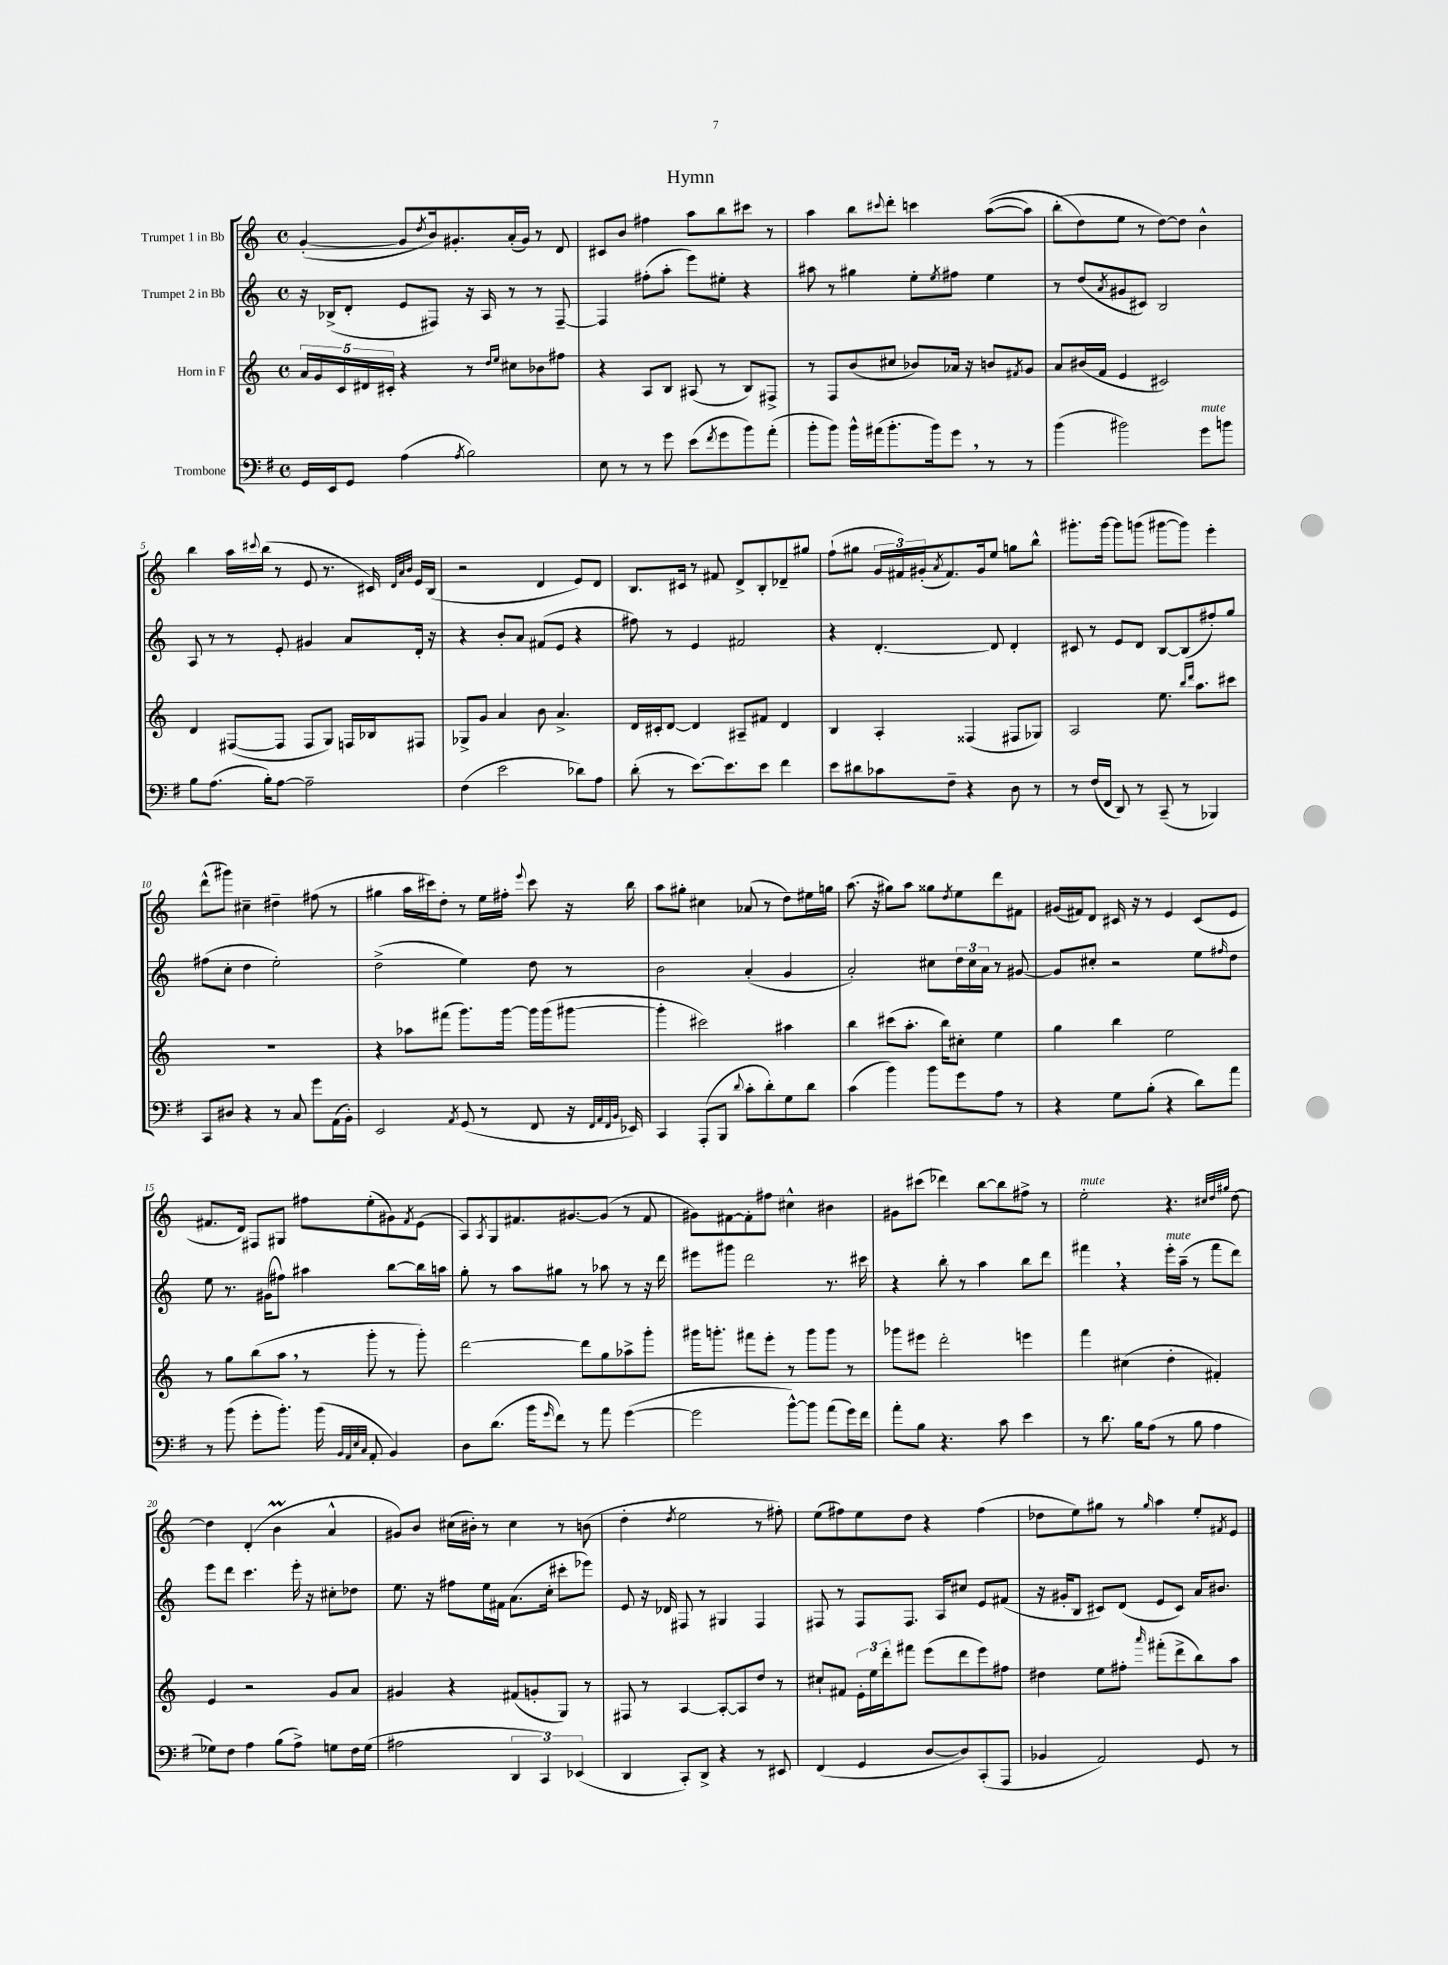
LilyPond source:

\header { title = "Hymn" }
<<
\new StaffGroup <<
\new Staff = "s0" \with { instrumentName = "Trumpet 1 in Bb" } {
    \clef treble \key c \major \defaultTimeSignature \time 4/4
    g'4~-.( g'8 \acciaccatura { d''8 } b'16) gis'8.-. a'16-.( gis'16) r8 d'8 |
    cis'8 b'8 fis''4 a''8 b''8 cis'''8 r8 |
    a''4 b''8 \appoggiatura { cis'''8 } d'''8-. c'''4 a''8~(\( a''8) |
    b''8-.( d''8\) e''8 r8 d''8~) d''8 b'4-^ |
    b''4 a''16 \appoggiatura { cis'''8 } b''16( r8 e'8 r8. cis'16) \grace { d'32 a'32 b'32 } e'16 b16( |
    r2 d'4 e'8) d'8 |
    b8. cis'16 r8 fis'8 d'8-> b8-. des'8-- gis''8 |
    f''8-!( gis''8 \tuplet 3/2 { g'16 fis'16) gis'16-.( } \acciaccatura { a'8 } fis'8.) gis'16 e''8 g''8 b''8-^ |
    gis'''8.-. gis'''16~ gis'''8 g'''8( gis'''8~ gis'''8) e'''4-. |
    d'''8-^( gis'''8) cis''4-- dis''4-- fis''8( r8 |
    gis''4 a''16 cis'''16) d''8-. r8 e''16 fis''16-. \appoggiatura { e'''8 } cis'''8 r16 b''16 |
    a''8 gis''8-. cis''4 aes'8( r8 d''8) eis''16 g''16 |
    a''8.( r16 gis''8) a''8 gisis''8 \acciaccatura { d''8 } e''8 d'''8 fis'8 |
    gis'16( fis'16) d'8 cis'16 r16 r8 e'4 cis'8( e'8 |
    fis'8. d'16) fis8 gis8 fis''8 e''8-.( gis'8) \acciaccatura { fis'8 } e'8( |
    a8) \acciaccatura { a8 } g8 fis'8. gis'8.~ gis'8( r8 fis'8 |
    gis'8) fis'8~ fis'8-. fis''8 cis''4-^ bis'4 |
    gis'8 cis'''8( des'''4) b''8~ b''8 fis''8-> r8 |
    e''2-.^\markup { \italic "mute" } r4. \grace { cis''32 d''32 gis''32 } d''8~ |
    d''4 d'4-.( b'4\prall a'4-^ |
    gis'8) b'8 cis''16( bis'16-.) r8 cis''4 r8 b'8( |
    d''4-. \acciaccatura { d''8 } e''2 r8 fis''8-.) |
    e''8( fis''8) e''8 d''8 r4 fis''4( |
    des''8 e''8) gis''8 r8 \grace { gis''16 } a''4 e''8-. \acciaccatura { fis'8 } e'8 \bar "|." |
}
\new Staff = "s1" \with { instrumentName = "Trumpet 2 in Bb" } {
    \clef treble \key c \major \defaultTimeSignature \time 4/4
    r16 bes16->( d'8-. e'8 fis8) r16 a16 r8 r8 fis8~-- |
    fis4 fis''8-.( a''8-. e'''8) eis''8-. r4 |
    ais''8 r8 gis''4 e''8-. \acciaccatura { e''8 } fis''8 e''4 |
    r8 d''8( \acciaccatura { a'8 } gis'8 cis'8) b2 |
    a8 r8 r8 e'8-. gis'4 a'8 d'16-. r16 |
    r4 b'8-. a'8 fis'8( e'8 r4 |
    fis''8) r8 e'4 fis'2 |
    r4 d'4.~-. d'8 d'4-. |
    cis'8 r8 e'8 d'8 b8~ b8( fis''8-.) g''8 |
    fis''8( c''8-. d''4 e''2-.) |
    d''2->( e''4) d''8 r8 |
    b'2 a'4-.( g'4 |
    a'2-.) cis''8 \tuplet 3/2 { d''16 cis''16 a'16 } r8 gis'8~ |
    gis'8 cis''8-. r2 e''8 \grace { fis''16 } d''8 |
    e''8 r8. gis'16( fis''8) ais''4 b''8~ b''16 a''16 |
    g''8-. r8 a''8 gis''8 r8 aes''8 r8 r16 d'''16 |
    eis'''8 gis'''8 d'''2 r8. cis'''16 |
    r4 b''8-. r8 a''4 b''8 d'''8 |
    fis'''4 \breathe r4 e'''16-.^\markup { \italic "mute" } a''16--( r8 fis'''8 d'''8) |
    e'''8 d'''8 c'''4. e'''16-. r16 cis''8-. des''8 |
    e''8. r16 fis''8 e''16 fis'16 a'8.( c''16-. cis'''8-. ees'''8) |
    e'8 r16 des'16 fis8 r8 gis4 fis4 |
    fis8 r8 fis8 fis8. a16 cis''8 e'8 fis'8( |
    r16 gis'16-. b8 cis'8) d'8( e'8 cis'8) a'16 bis'8. \bar "|." |
}
\new Staff = "s2" \with { instrumentName = "Horn in F" } {
    \clef treble \key c \major \defaultTimeSignature \time 4/4
    \tuplet 5/4 { a'16 g'16 c'16 dis'16 cis'16-. } r4 r8 \grace { d''16 e''16 } cis''8 bes'8 fis''8 |
    r4 a8 b8 ais8( r8 b8) fis8-> |
    r8 f8 b'8( cis''8 bes'8) aes'16 r16 b'8 \acciaccatura { fis'8 } g'8 |
    a'8 bis'16( f'16 e'4 cis'2) |
    d'4 fis8~( fis8 fis8 g8) f16 bes16 fis8 |
    ges8-> g'8 a'4 b'8 a'4.-> |
    d'16 cis'16-. d'8~ d'4 ais8-- fis'8 d'4 |
    b4 a4-. fisis4( fis8 ges8) |
    a2 e''8. \grace { b''16 d'''16 } a''8. cis'''8 |
    R1 |
    r4 aes''8 fis'''8( g'''8.) g'''16~ g'''16 g'''16( gis'''8~ |
    gis'''4-. cis'''2) ais''4 |
    b''4 cis'''8( a''8.-. b''16) cis''8-. e''4 |
    g''4 b''4 e''2 |
    r8 g''8 b''8( a''8 \breathe r8 g'''8-. r8 g'''8-.) |
    d'''2~ d'''8 g''8 aes''8-> g'''8-. |
    gis'''16 g'''8.-. fis'''8 e'''8-. r8 g'''8 g'''8 r8 |
    ges'''8 eis'''8 d'''2-. e'''4 |
    f'''4 cis''4( d''4-. fis'4-.) |
    e'4 r2 g'8 a'8 |
    gis'4 r4 fis'8( g'8-. g8) r8 |
    fis8 r8 a4~ a8~-. a8 d''8 r8 |
    cis''8-! fis'8 \tuplet 3/2 { e'16-. e''16 d'''16-. } fis'''8 e'''8( d'''8 e'''8) fis''8 |
    dis''4 e''8 fis''8-. \grace { a'''16 } fis'''8-.( d'''8-> b''8) a''8 \bar "|." |
}
\new Staff = "s3" \with { instrumentName = "Trombone" } {
    \clef bass \key g \major \defaultTimeSignature \time 4/4
    g,16 e,16 g,8 a4( \acciaccatura { a8 } b2) |
    e8 r8 r8 g'8 e'8( \acciaccatura { fis'8 } g'8 b'8) a'8-.( |
    b'8-. b'8) b'16-^ ais'16( b'8.-. b'16) g'8 \breathe r8 r8 |
    b'4( bis'2) g'8^\markup { \italic "mute" } b'8 |
    b8 a8.( b16-.) a8~ a2-- |
    fis4( e'2 des'8) a8 |
    d'8-.( r8 e'8.~) e'8. e'8 fis'4 |
    e'8 dis'8 ces'8 fis8-- r4 d8 r8 |
    r8 fis16( fis,16 d,8) r8 c,8--( r8 bes,,4) |
    c,8 dis8 r4 r8 c8 g'8 a,16( b,16-.) |
    e,2 \acciaccatura { a,8 } g,8( r8 fis,8 r16 \grace { fis,32 a,32 fis,32 b,32 } ees,16) |
    c,4 a,,8-.( b,,8 \appoggiatura { d'8 } c'8-. d'8-.) g8 d'8 |
    c'4( b'4) b'8 g'8 a8 r8 |
    r4 g8 b8-.( r4 d'8) a'8 |
    r8 b'8( g'8-. b'8.-.) b'16( \grace { b,32 a,32 e32 c32 } a,8-. b,4) |
    d8 d'8.( b'16 \grace { g'16 } fis'8) r8 a'8 g'4~( |
    g'2 b'8~-^) b'8 a'8( g'16) fis'16 |
    a'8-. b8 r4. c'8 e'4 |
    r8 d'8. b16 a8( r8 b8 a4 |
    ges8) fis8 a4 b8( a8->) g8 fis16 g16( |
    ais2 \tuplet 3/2 { d,4 c,4) ees,4( } |
    d,4 c,8-.) d,8-> r4 r8 eis,8 |
    fis,4( g,4 d8~ d8) c,8-.( a,,8 |
    bes,4 a,2) g,8 r8 \bar "|." |
}
>>
>>
